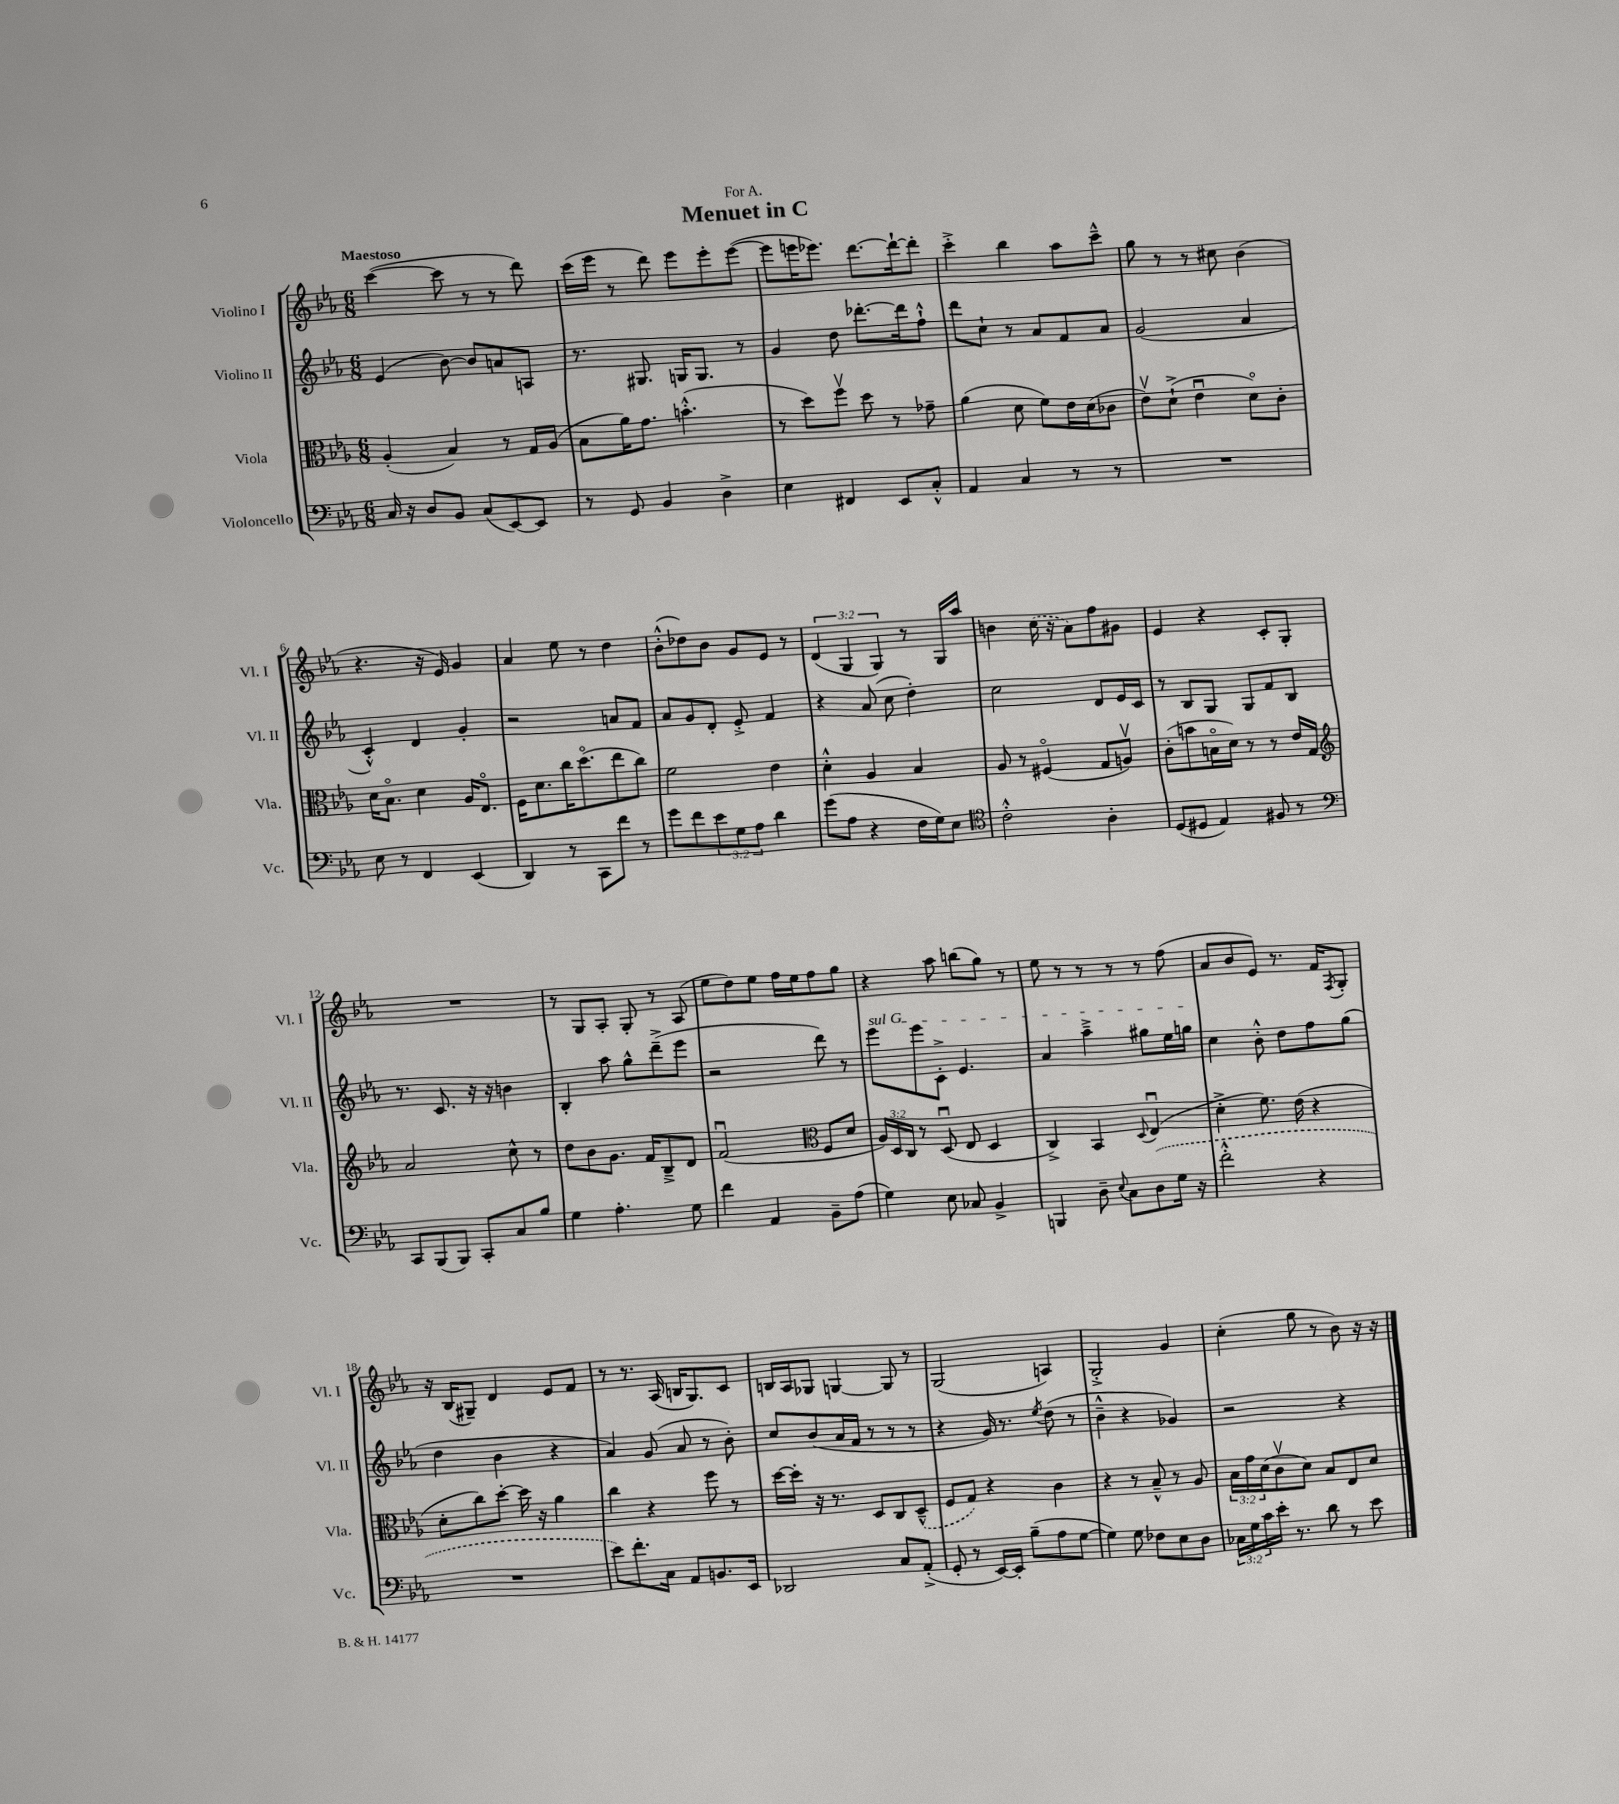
\header { title = "Menuet in C" dedication = "For A." }
<<
\new StaffGroup <<
\new Staff = "s0" \with { instrumentName = "Violino I" shortInstrumentName = "Vl. I" } {
    \clef treble \key ees \major \numericTimeSignature \time 6/8 \override Staff.TupletNumber.text = #tuplet-number::calc-fraction-text \tempo "Maestoso"
    c'''4~( c'''8 r8 r8 d'''8) |
    c'''16( ees'''16 r8 d'''8) ees'''8 ees'''8-. ees'''8~( |
    ees'''8 e'''16 ees'''8.) d'''8.~ d'''16~-! d'''8-. |
    c'''4-.-> bes''4 aes''8 c'''8---^ |
    g''8 r8 r8 cis''8 bes'4( |
    r4. r16 ees'16) g'4 |
    aes'4 ees''8 r8 d''4 |
    bes'8-.-^( des''8) bes'8 g'8 ees'8 r8 |
    \tuplet 3/2 { d'4( g4 g4) } r8 g16 aes''16 |
    b'4 \once \slurDashed c''16( r16 aes'8) f''8 gis'8 |
    ees'4 r4 c'8-. g8-. |
    R2. |
    r8 g8 aes8-. g8-. r8 aes8( |
    ees''8 d''8) ees''8 f''16 ees''16 f''8 g''8 |
    r4 aes''8 b''8( g''8) r8 |
    ees''8 r8 r8 r8 r8 f''8( |
    aes'8 bes'8 ees'8) r8. f'16 \acciaccatura { f8 } g8-. |
    r16 bes16( gis8--) d'4 ees'8 f'8 |
    r8 r8. aes16( b16 g8.) c'8 |
    b16 aes16 ges8 g4~ g8 r8 |
    g2( a4) |
    g2-.-> g'4 |
    c''4-.( g''8 r8 bes'8) r16 r16 \bar "|." |
}
\new Staff = "s1" \with { instrumentName = "Violino II" shortInstrumentName = "Vl. II" } {
    \clef treble \key ees \major \numericTimeSignature \time 6/8
    ees'4( bes'8~) bes'8 a'8 a8 |
    r8. gis8. g16 g8. r8 |
    g'4 d''8 des'''8.~-. des'''16 f''8-!-^ |
    d'''8 c''8-! r8 aes'8 f'8 aes'8 |
    g'2( aes'4 |
    c'4-.-^) d'4 g'4-. |
    r2 a'8 f'8 |
    aes'8 g'8 d'8-. ees'8-.-> f'4 |
    r4 aes'8( c''8 d''4-.) |
    c''2 d'8 ees'16 c'16 |
    r8 bes8 g8 g8 f'8 bes8 |
    r8. c'8. r16 r16 b'4 |
    bes4-. aes''8 g''8-^ d'''8--->( ees'''8 |
    r2 d'''8) r8 |
    \once \override TextSpanner.bound-details.left.text = \markup { \italic "sul G" } ees'''8\startTextSpan ees'''8 c'8-.-> ees'4. |
    aes'4 aes''4---> gis''8 ees''16 g''16\stopTextSpan |
    c''4 bes'8-.-^ d''8 f''8 g''8( |
    d''4 bes'4 r4 |
    aes'4) g'8( aes'8 r8 bes'8-.) |
    c''8 bes'8( aes'16 f'16 r8 r8 r8 |
    r4 g'16) r8. \acciaccatura { ees''8 } d''8( r8 |
    bes'4---^ r4 ges'4) |
    r2 r4 \bar "|." |
}
\new Staff = "s2" \with { instrumentName = "Viola" shortInstrumentName = "Vla." } {
    \clef alto \key ees \major \numericTimeSignature \time 6/8 \override Staff.TupletNumber.text = #tuplet-number::calc-fraction-text
    aes4-.( bes4) r8 g16 aes16( |
    bes8 aes'16) g'8. b'4.-.-^( |
    r8 d''8) f''8\upbow d''8 r8 ges'8-- |
    aes'4( d'8 f'8) ees'16 d'16( ces'8 |
    ees'8\upbow) d'8-!->( ees'4\downbow d'8\flageolet) c'8-. |
    d'16 bes8.\flageolet d'4 aes16 ees8.\flageolet |
    f16 d'8. c''16 d''8.\flageolet( ees''8 c''8) |
    f'2 ees'4 |
    d'4-.-^ aes4 bes4 |
    aes8 r8 fis4\flageolet( g8 a8\upbow) |
    c'8-.( b'8 b16\flageolet d'16) r8 r8 ees'16 g16 |
    \clef treble aes'2 c''8-^ r8 |
    d''8 bes'8 g'8. f'16 bes8---> d'8 |
    f'2\downbow( \clef alto f8 d'8 |
    \tuplet 3/2 { aes16) d16 c16 } r8 d8\downbow( ees8 d4 |
    c4->) bes,4 \appoggiatura { d8 } ees4\downbow( |
    d'4-.-> f'8.) ees'16( r4 |
    d'8-. c''8) d''8~-. d''16 r16 aes'4 |
    c''4 r4 f''8 r8 |
    d''16~ d''16-. r16 r8. d8 c8 \once \slurDashed d8---^( |
    f8 g8) r4 c'4 |
    r4 r8 bes8---^ r8 aes8 |
    \tuplet 3/2 { bes16 g'16 d'16( } c'8\upbow d'8) bes8 ees8 d'8 \bar "|." |
}
\new Staff = "s3" \with { instrumentName = "Violoncello" shortInstrumentName = "Vc." } {
    \clef bass \key ees \major \numericTimeSignature \time 6/8 \override Staff.TupletNumber.text = #tuplet-number::calc-fraction-text
    c16 r16 d8 bes,8 c8( ees,8~) ees,8 |
    r8 g,8 bes,4 d4-> |
    ees4 fis,4 ees,8 c8-.-^ |
    aes,4 c4 r8 r8 |
    R2. |
    ees8 r8 f,4 ees,4( |
    d,4) r8 c,8 f'8 r8 |
    g'8 f'8 \tuplet 3/2 { ees'8 g8 aes8 } d'4 |
    g'8( aes8 r4 f16 g16) ees8 |
    \clef tenor c'2-.-^ aes4-. |
    d8( dis8 ees4) fis8 r8 |
    \clef bass c,8 bes,,8( bes,,8) c,8-. c8 bes8 |
    g4 aes4.-. g8 |
    f'4 aes,4 bes,8-- aes8( |
    g4) ees8 ces8 bes,4-> |
    b,,4 d8-- \appoggiatura { ees8 } c8 \once \slurDashed d8( g16 r16 |
    f'2-.-^ r4 |
    R2. |
    ees'8) f'8.-. c16 aes,8 b,8. ees,16 |
    des,2 c8 aes,8-.->( |
    g,8-. r8 ees,16~) ees,16-. bes8--( aes8 g8~ |
    g4) g8 fes8 ees8 d8 |
    \tuplet 3/2 { ces16 g16 c'16 } ees'16-. r8. d'8 r8 ees'8 \bar "|." |
}
>>
>>
